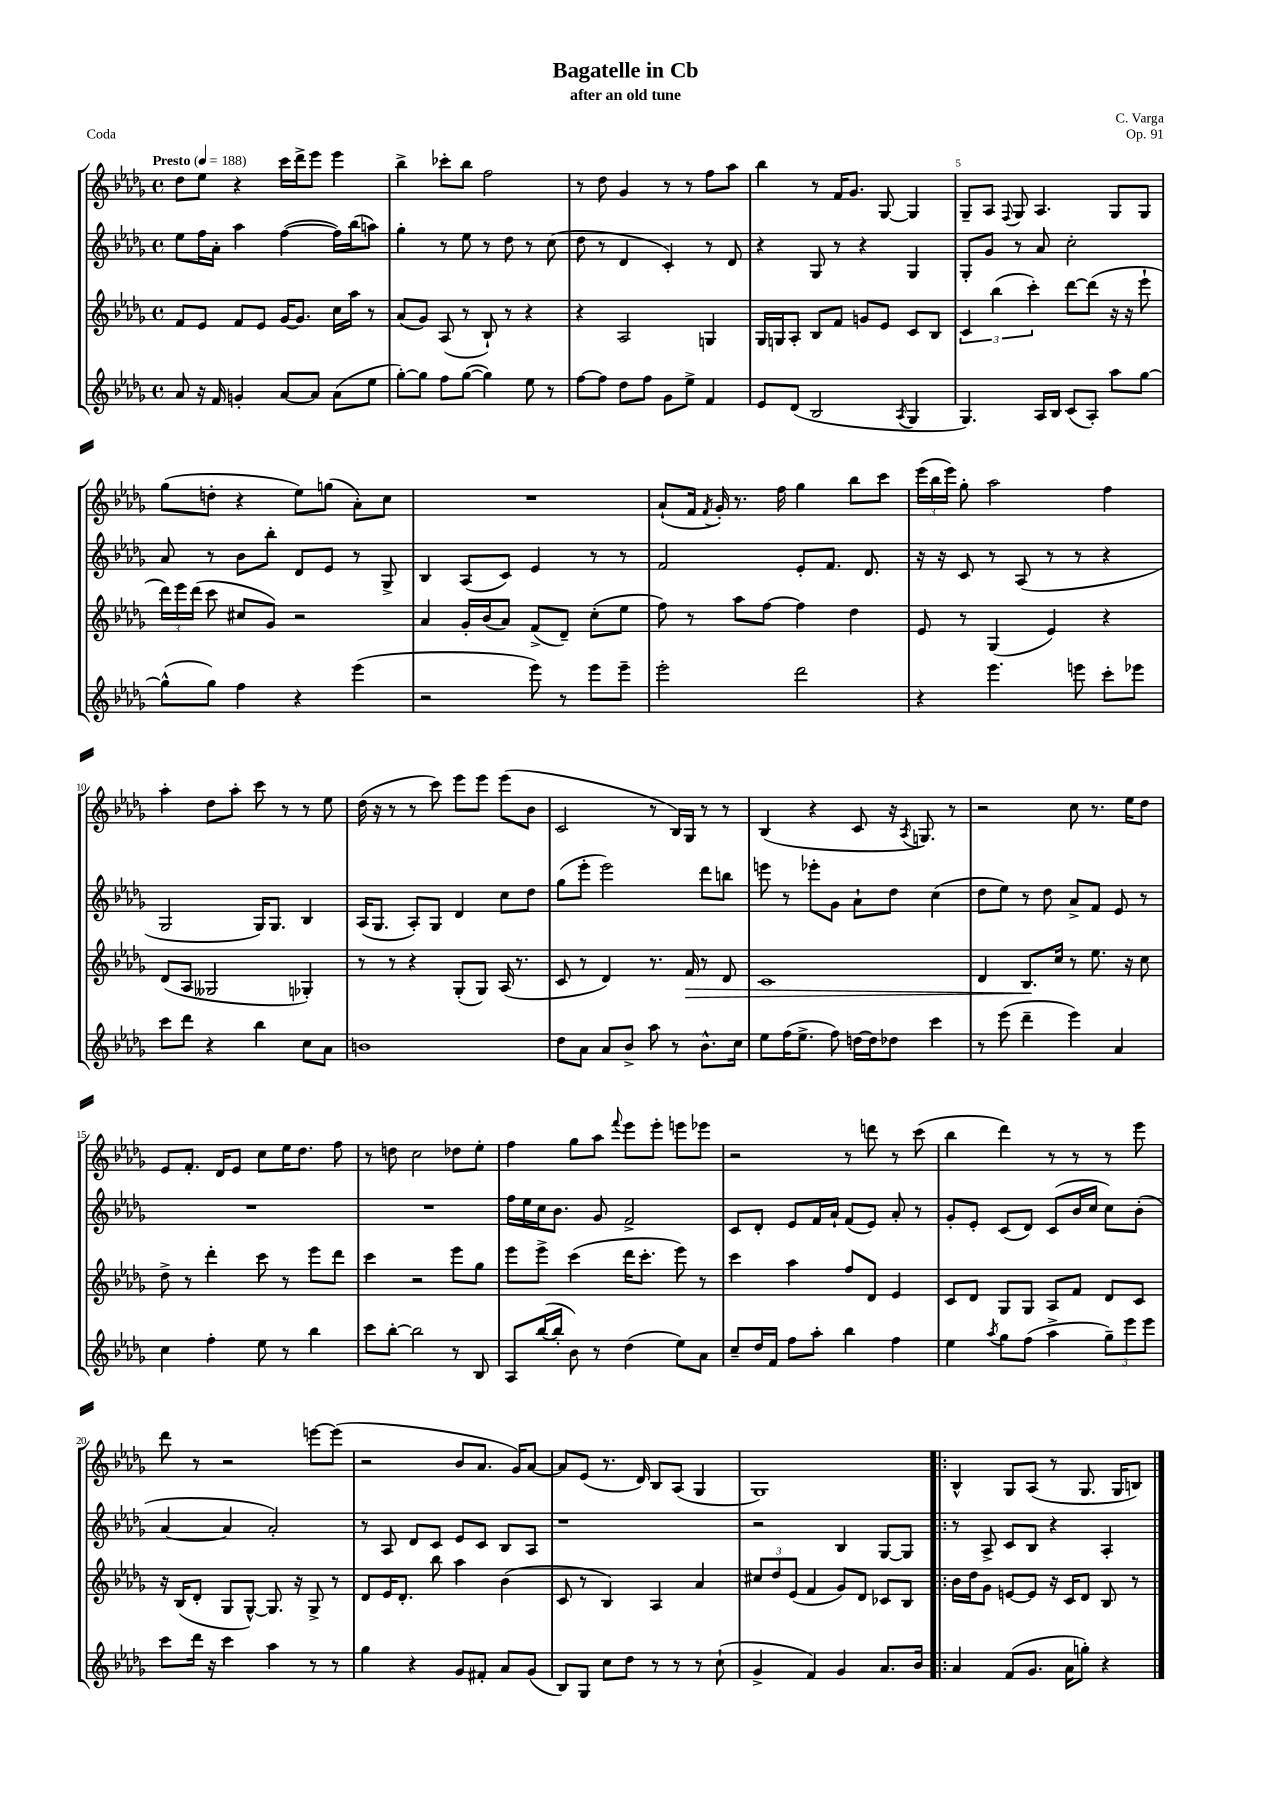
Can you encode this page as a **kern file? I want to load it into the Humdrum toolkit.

**kern	**kern	**kern	**kern
*staff4	*staff3	*staff2	*staff1
*clefG2	*clefG2	*clefG2	*clefG2
*k[b-e-a-d-g-]	*k[b-e-a-d-g-]	*k[b-e-a-d-g-]	*k[b-e-a-d-g-]
*M4/4	*M4/4	*M4/4	*M4/4
*met(c)	*met(c)	*met(c)	*met(c)
*MM188	*MM188	*MM188	*MM188
8a-	8f	8ee-	8dd-
16r	8e-	16ff	8ee-
16f	.	16a-'	.
4g'	8f	4aa-	4r
.	8e-	.	.
[8a-	[16g-	([4ff	16ccc
.	8.g-]	.	16ddd-^
8a-]	.	.	8eee-
(8a-	16cc	16ff])	4eee-
.	16aa-	(16bb-	.
8ee-	8r	8aa)	.
=	=	=	=
[8gg-')	(8a-	4gg-'	4bb-^
8gg-]	8g-)	.	.
8ff	(8A-	8r	8ccc-'
([8gg-	8r	8ee-	8bb-
4gg-])	8B-`)	8r	2ff
.	8r	8dd-	.
8ee-	4r	8r	.
8r	.	(8cc	.
=	=	=	=
[8ff	4r	8dd-	8r
8ff]	.	8r	8dd-
8dd-	2A-	4d-	4g-
8ff	.	.	.
8g-	.	4c')	8r
8ee-^	.	.	8r
4f	4G	8r	8ff
.	.	8d-	8aa-
=	=	=	=
8e-	16G-	4r	4bb-
.	16G	.	.
(8d-	8A-'	.	.
2B-	8B-	8G-	8r
.	8f	8r	16f
.	.	.	8.g-
.	8g	4r	.
.	8e-	.	[8G-
8qA-	.	.	.
4G-	8c	4G-	4G-]
.	8B-	.	.
=	=	=	=
4.G-)	6c	8G-'	8G-~
.	.	8g-	8A-
.	(6bb-	.	.
.	.	.	8qqF
.	.	8r	8G-
.	6ccc')	.	.
16A-	.	8a-	4.A-
16B-	.	.	.
(8c	[8ddd-	2cc'	.
8A-')	(8ddd-]	.	.
8aa-	16r	.	8G-
.	16r	.	.
[8gg-	8eee-`	.	8G-
=	=	=	=
(8gg-^^]	24ddd-)	8a-	(8gg-
.	24eee-	.	.
.	(24ddd-	.	.
8gg-)	8ccc	8r	8dd'
4ff	8cc#	8b-	4r
.	8g-)	8bb-'	.
4r	2r	8d-	8ee-)
.	.	8e-	(8gg
(4eee-	.	8r	8a-')
.	.	8G-^	8cc
=	=	=	=
2r	4a-	4B-	1r
.	16g-'	(8A-	.
.	(16b-	.	.
.	8a-)	8c)	.
8eee-)	(8f^	4e-	.
8r	8d-~)	.	.
8eee-	(8cc'	8r	.
8eee-~	8ee-	8r	.
=	=	=	=
2eee-'	8ff)	2f	(8a-`
.	8r	.	16f
.	.	.	8qf
.	.	.	16g-')
.	8aa-	.	8.r
.	[8ff	.	.
.	.	.	16ff
2ddd-	4ff]	8e-'	4gg-
.	.	8.f	.
.	4dd-	.	8bb-
.	.	8.d-	.
.	.	.	8ccc
=	=	=	=
4r	8e-	16r	(24eee-
.	.	.	24bb-
.	.	16r	.
.	.	.	24eee-)
.	8r	8c	8gg-'
4.eee-	(4G-	8r	2aa-
.	.	(8A-	.
.	4e-)	8r	.
8eee	.	8r	.
8ccc'	4r	4r	4ff
8eee-	.	.	.
=	=	=	=
8ccc	(8d-	2G-	4aa-'
8ddd-	8A-	.	.
4r	2G--	.	8dd-
.	.	.	8aa-'
4bb-	.	16G-)	8ccc
.	.	8.G-	.
.	.	.	8r
8cc	4G-')	4B-	8r
8a-	.	.	8ee-
=	=	=	=
1b	8r	(16A-	(16dd-
.	.	8.G-	16r
.	8r	.	8r
.	4r	8A-')	8r
.	.	8G-	8ccc)
.	(8G-'	4d-	8eee-
.	8G-)	.	8eee-
.	(16A-	8cc	(8eee-
.	8.r	.	.
.	.	8dd-	8b-
=	=	=	=
8dd-	8c	(8gg-	2c
8a-	8r	8eee-'	.
8a-	4d-)	2eee-)	.
8b-^	.	.	.
8aa-	8.r	.	8r
8r	.	.	16B-)
.	16f	.	16G-
8.b-^^	8r	8ddd-	8r
.	8d-	8bb	8r
16cc	.	.	.
=	=	=	=
8ee-	1c	8eee	(4B-
(16ff	.	8r	.
8.ee-^	.	.	.
.	.	8eee-'	4r
8ff)	.	8g-	.
[16dd	.	8a-`	8c
16dd]	.	.	.
8dd-	.	8dd-	16r
.	.	.	8qA-
.	.	.	8.G)
4ccc	.	(4cc	.
.	.	.	8r
=	=	=	=
8r	4d-	8dd-	2r
(8eee-	.	8ee-)	.
4ddd-~	8.B-	8r	.
.	.	8dd-	.
.	16cc	.	.
4eee-)	8r	8a-^	8cc
.	8.ee-	8f	8.r
4a-	.	8e-	.
.	16r	.	16ee-
.	8cc	8r	8dd-
=	=	=	=
4cc	8dd-^	1r	8e-
.	8r	.	8.f'
4ff'	4ddd-'	.	.
.	.	.	16d-
.	.	.	8e-
8ee-	8ccc	.	8cc
8r	8r	.	16ee-
.	.	.	8.dd-
4bb-	8eee-	.	.
.	8ddd-	.	8ff
=	=	=	=
8ccc	4ccc	1r	8r
[8bb-'	.	.	8dd
2bb-]	2r	.	2cc
8r	8eee-	.	8dd-
8B-	8gg-	.	8ee-'
=	=	=	=
8A-	8eee-	16ff	4ff
.	.	16ee-	.
([16bb-	8eee-^	16cc	.
16bb-']	.	8.b-	.
8b-)	(4ccc	.	8gg-
8r	.	8g-	8aa-
.	.	.	8qqfff
(4dd-	16ddd-	2f^	8eee-
.	8.ccc'	.	.
.	.	.	8eee-'
8ee-)	8eee-)	.	8eee
8a-	8r	.	8eee-
=	=	=	=
8cc~	4ccc	8c	2r
16dd-	.	8d-'	.
16f	.	.	.
8ff	4aa-	8e-	.
8aa-'	.	16f	.
.	.	16a-`	.
4bb-	8ff	(8f	8r
.	8d-	8e-)	8ddd
4ff	4e-	8a-'	8r
.	.	8r	(8ccc
=	=	=	=
4ee-	8c	8g-'	4bb-
.	8d-	8e-'	.
8qaa-	.	.	.
8gg-	8G-	(8c	4ddd-)
(8ff	8G-	8d-)	.
4aa-^	8A-	(8c	8r
.	8f	16b-	8r
.	.	16cc	.
12gg-~)	8d-	8cc)	8r
12eee-	.	.	.
.	8c	(8b-'	8eee-
12eee-	.	.	.
=	=	=	=
8ccc	16r	[4a-	8ddd-
.	(16B-	.	.
16ddd-	8d-'	.	8r
16r	.	.	.
4ccc	8G-	4a-]	2r
.	[8G-^^)	.	.
4aa-	8.G-]	2a-')	.
.	16r	.	.
8r	8G-^	.	[8eee
8r	8r	.	(8eee]
=	=	=	=
4gg-	8d-	8r	2r
.	16e-	8A-	.
.	8.d-'	.	.
4r	.	8d-	.
.	8bb-	8c	.
8g-	4aa-	8e-	8b-
8f#'	.	8c	8.a-
8a-	(4b-	8B-	.
.	.	.	16g-)
(8g-	.	8A-	[8a-
=	=	=	=
8B-)	8c	1r	8a-]
8G-	8r	.	(8e-
8cc	4B-)	.	8.r
8dd-	.	.	.
.	.	.	16d-)
8r	4A-	.	8B-
8r	.	.	(8A-
8r	4a-	.	4G-
(8cc`	.	.	.
=	=	=	=
4g-^	12cc#	2r	1G-)
.	12dd-	.	.
.	(12e-	.	.
4f)	4f	.	.
4g-	8g-)	4B-	.
.	8d-	.	.
8.a-	8c-	[8G-	.
.	8B-	8G-]	.
16b-	.	.	.
=!|:	=!|:	=!|:	=!|:
4a-	16b-	8r	4B-^^
.	16dd-	.	.
.	8g-	8A-^	.
(8f	[8e	8c	8G-
8.g-	8e]	8B-	(8A-
.	16r	4r	8r
16a-	16c	.	.
8gg')	8d-	.	8.G-
4r	8B-	4A-'	.
.	.	.	16G-
.	8r	.	8B)
==	==	==	==
*-	*-	*-	*-
